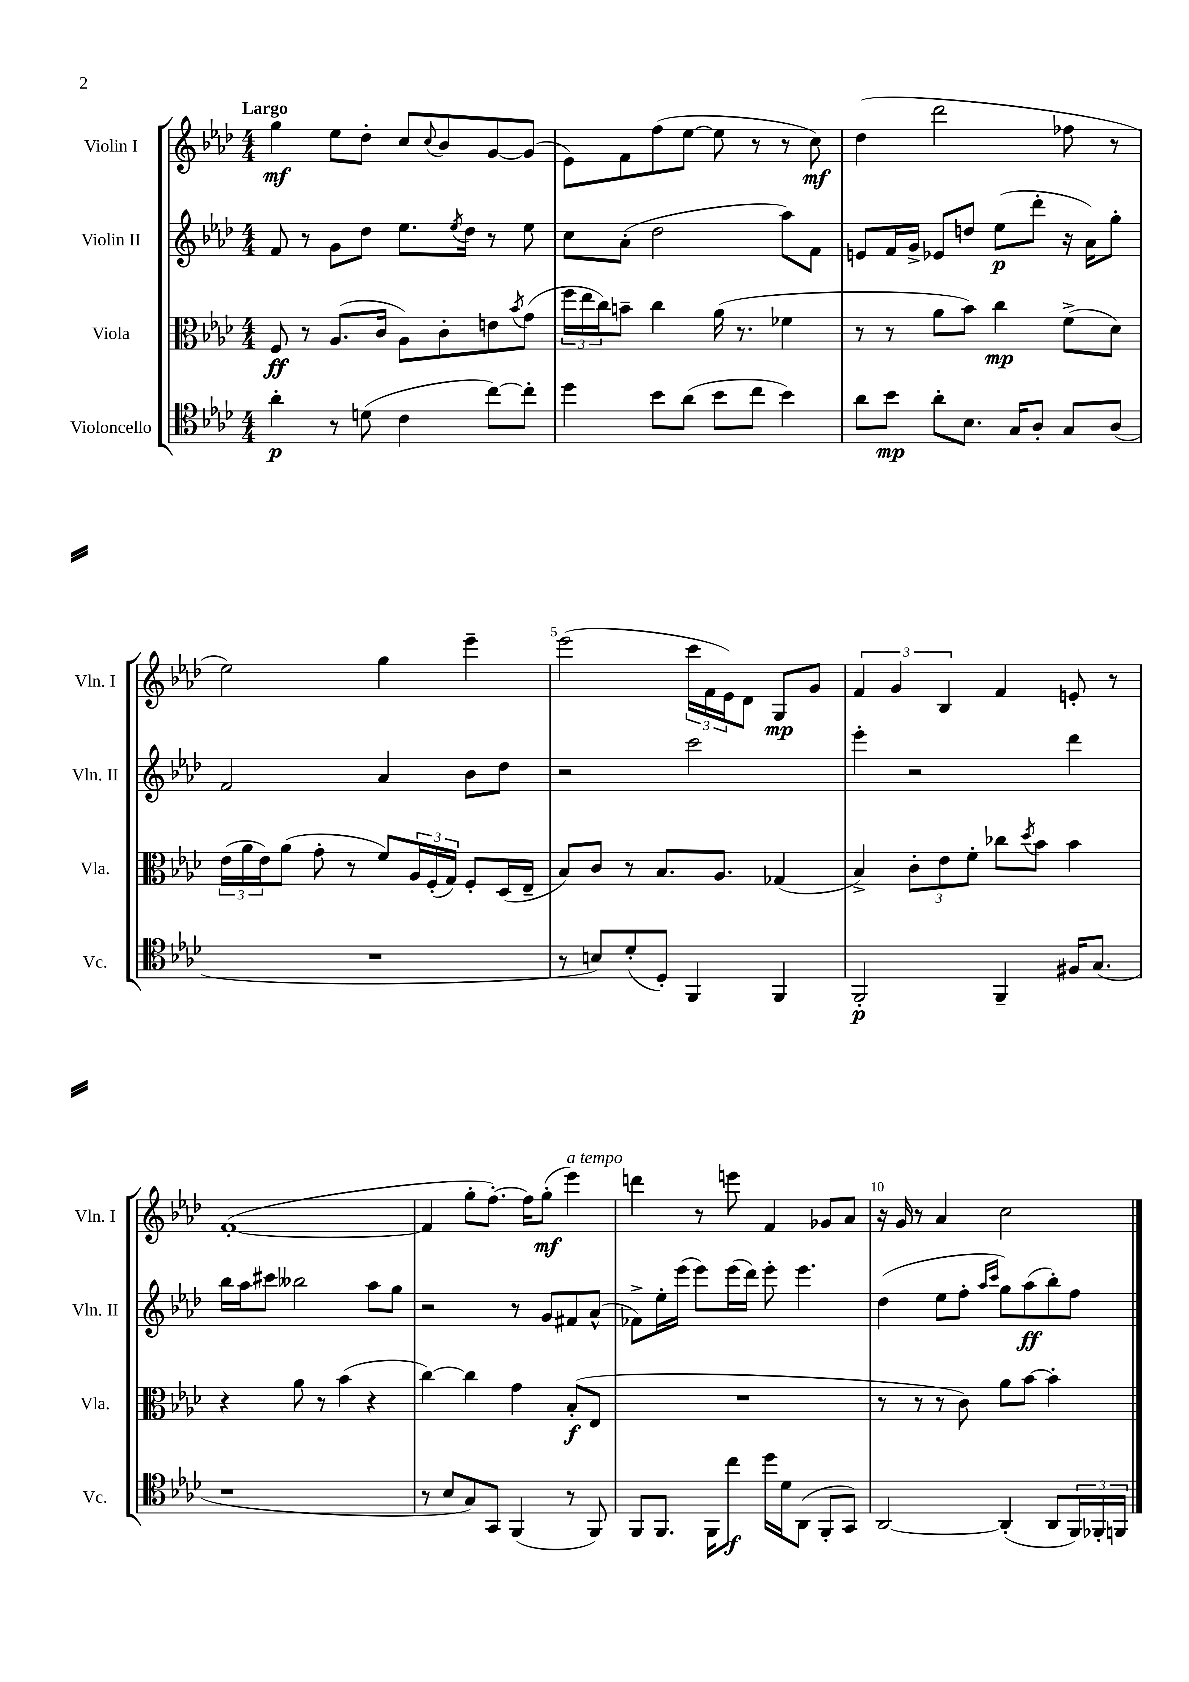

**kern	**dynam	**kern	**dynam	**kern	**dynam	**kern	**dynam
*part4	*part4	*part3	*part3	*part2	*part2	*part1	*part1
*staff4	*staff4	*staff3	*staff3	*staff2	*staff2	*staff1	*staff1
*I"Violoncello	*	*I"Viola	*	*I"Violin II	*	*I"Violin I	*
*I'Vc.	*	*I'Vla.	*	*I'Vln. II	*	*I'Vln. I	*
*clefC4	*	*clefC3	*	*clefG2	*	*clefG2	*
*k[b-e-a-d-]	*	*k[b-e-a-d-]	*	*k[b-e-a-d-]	*	*k[b-e-a-d-]	*
*M4/4	*	*M4/4	*	*M4/4	*	*M4/4	*
=1	=1	=1	=1	=1	=1	=1	=1
!	!	!	!	!	!	!LO:TX:a:B:t=Largo	!
4a-'\	p	8F/	ff	8f/	.	4gg\	mf
.	.	8r	.	8r	.	.	.
8r	.	(8.A-/L	.	8g\L	.	8ee-\L	.
(8dn\	.	.	.	8dd-\J	.	8dd-'\J	.
.	.	16c/Jk	.	.	.	.	.
4c\	.	8A-\L)	.	8.ee-\L	.	8cc/L	.
.	.	.	.	.	.	8qqcc/	.
.	.	8c'\	.	.	.	8b-/	.
.	.	.	.	8qee-/	.	.	.
.	.	.	.	16dd-\Jk	.	.	.
[8cc\L)	.	8en\	.	8r	.	[8g/	.
.	.	8qb-/	.	.	.	.	.
8cc'\J]	.	(8g\J	.	8ee-\	.	(8g/J]	.
=2	=2	=2	=2	=2	=2	=2	=2
4dd-\	.	24ff\LL	.	8cc\L	.	8e-\L)	.
.	.	24ee-\	.	.	.	.	.
.	.	24cc\J)	.	.	.	.	.
.	.	8bn~\J	.	(8a-'\J	.	8f\	.
8b-\L	.	4cc\	.	2dd-\	.	(8ff\	.
(8a-\J	.	.	.	.	.	[8ee-\J	.
8b-\L	.	(16a-\	.	.	.	8ee-\]	.
.	.	8.r	.	.	.	.	.
8cc\J	.	.	.	.	.	8r	.
4b-\)	.	4f-X\	.	8aa-\L)	.	8r	.
.	.	.	.	8f\J	.	8cc\)	mf
=3	=3	=3	=3	=3	=3	=3	=3
8a-\L	.	8r	.	8en/L	.	(4dd-\	.
8b-\J	mp	8r	.	16f/L	.	.	.
.	.	.	.	16g^/JJ	.	.	.
8a-'\L	.	8a-\L	.	8e-X/L	.	2ddd-\	.
8.B-\J	.	8b-\J)	.	8ddn/J	.	.	.
.	.	4cc\	mp	(8ee-\L	p	.	.
16G/KL	.	.	.	.	.	.	.
8A-'/J	.	.	.	8ddd-'\J	.	.	.
8G/L	.	(8f^\L	.	16r	.	8ff-X\	.
.	.	.	.	16a-\KL)	.	.	.
(8A-/J	.	8d-\J)	.	8gg'\J	.	8r	.
!!LO:LB:g=z
=4	=4	=4	=4	=4	=4	=4	=4
1r	.	(24e-\LL	.	2f/	.	2ee-\)	.
.	.	24a-\	.	.	.	.	.
.	.	24e-\J)	.	.	.	.	.
.	.	(8a-\J	.	.	.	.	.
.	.	8g'\	.	.	.	.	.
.	.	8r	.	.	.	.	.
.	.	8f/L)	.	4a-/	.	4gg\	.
.	.	24A-/L	.	.	.	.	.
.	.	(24F'/	.	.	.	.	.
.	.	24G/JJ)	.	.	.	.	.
.	.	8F'/L	.	8b-\L	.	4eee-~\	.
.	.	(16D-/L	.	8dd-\J	.	.	.
.	.	16E-~/JJ	.	.	.	.	.
=5	=5	=5	=5	=5	=5	=5	=5
8r	.	8B-/L)	.	2r	.	(2eee-\	.
8Bn/L)	.	8c/J	.	.	.	.	.
(8d-'/	.	8r	.	.	.	.	.
8D-'/J)	.	8.B-/L	.	.	.	.	.
4FF/	.	.	.	2ccc\	.	24ccc\LL	.
.	.	.	.	.	.	24f\	.
.	.	8.A-/J	.	.	.	.	.
.	.	.	.	.	.	24e-\J)	.
.	.	.	.	.	.	8d-\J	.
4FF/	.	(4G-X/	.	.	.	8G/L	mp
.	.	.	.	.	.	8g/J	.
=6	=6	=6	=6	=6	=6	=6	=6
2FF'/	p	4B-^/)	.	4eee-'\	.	6f/	.
.	.	.	.	.	.	6g/	.
.	.	12c'\L	.	2r	.	.	.
.	.	12e-\	.	.	.	6B-/	.
.	.	12f'\J	.	.	.	.	.
4FF~/	.	8cc-X\L	.	.	.	4f/	.
.	.	8qdd-/	.	.	.	.	.
.	.	8b-\J	.	.	.	.	.
16F#X/KL	.	4b-\	.	4ddd-\	.	8en'/	.
(8.G/J	.	.	.	.	.	.	.
.	.	.	.	.	.	8r	.
!!LO:LB:g=z
=7	=7	=7	=7	=7	=7	=7	=7
1r	.	4r	.	16bb-\LL	.	([1f'	.
.	.	.	.	16aa-\J	.	.	.
.	.	.	.	8ccc#X\J	.	.	.
.	.	8a-\	.	2bb--X\	.	.	.
.	.	8r	.	.	.	.	.
.	.	(4b-\	.	.	.	.	.
.	.	4r	.	8aa-\L	.	.	.
.	.	.	.	8gg\J	.	.	.
=8	=8	=8	=8	=8	=8	=8	=8
8r	.	[4cc\)	.	2r	.	4f/]	.
8B-/L	.	.	.	.	.	.	.
8G/)	.	4cc\]	.	.	.	8gg'\L	.
8GG/J	.	.	.	.	.	[8.ff'\J)	.
(4FF/	.	4g\	.	8r	.	.	.
.	.	.	.	.	.	16ff\KL]	.
.	.	.	.	8g/L	.	(8gg'\J	mf
!	!	!	!	!	!	!LO:TX:a:i:t=a tempo	!
8r	.	(8B-'/L	f	8f#X/	.	4eee-\)	.
8FF/)	.	8E-/J	.	(8a-^^/J	.	.	.
=9	=9	=9	=9	=9	=9	=9	=9
8FF/L	.	1r	.	8f-X^\L)	.	4dddn\	.
8.FF/J	.	.	.	16ee-'\L	.	.	.
.	.	.	.	(16eee-\JJ	.	.	.
.	.	.	.	8eee-\L)	.	8r	.
16FF\KL	.	.	.	.	.	.	.
8cc\J	f	.	.	(16eee-\L	.	8eeen\	.
.	.	.	.	16ddd-\JJ)	.	.	.
16dd-\LL	.	.	.	8eee-'\	.	4f/	.
16d-\J	.	.	.	.	.	.	.
(8AA-\J	.	.	.	4.eee-\	.	.	.
8FF'/L	.	.	.	.	.	8g-X/L	.
8GG/J)	.	.	.	.	.	8a-/J	.
=10	=10	=10	=10	=10	=10	=10	=10
[2AA-/	.	8r	.	(4dd-\	.	16r	.
.	.	.	.	.	.	16g/	.
.	.	8r	.	.	.	8r	.
.	.	8r	.	8ee-\L	.	4a-/	.
.	.	8c\)	.	8ff'\J	.	.	.
.	.	.	.	16qqaa-/LL	.	.	.
.	.	.	.	16qqccc/JJ	.	.	.
(4AA-'/]	.	8a-\L	.	8gg\L)	.	2cc\	.
.	.	[8b-\J	.	(8aa-\	ff	.	.
8AA-/L	.	4b-'\]	.	8bb-'\)	.	.	.
24FF/L)	.	.	.	8ff\J	.	.	.
24FF-X'/	.	.	.	.	.	.	.
24FFn/JJ	.	.	.	.	.	.	.
==	==	==	==	==	==	==	==
*-	*-	*-	*-	*-	*-	*-	*-
